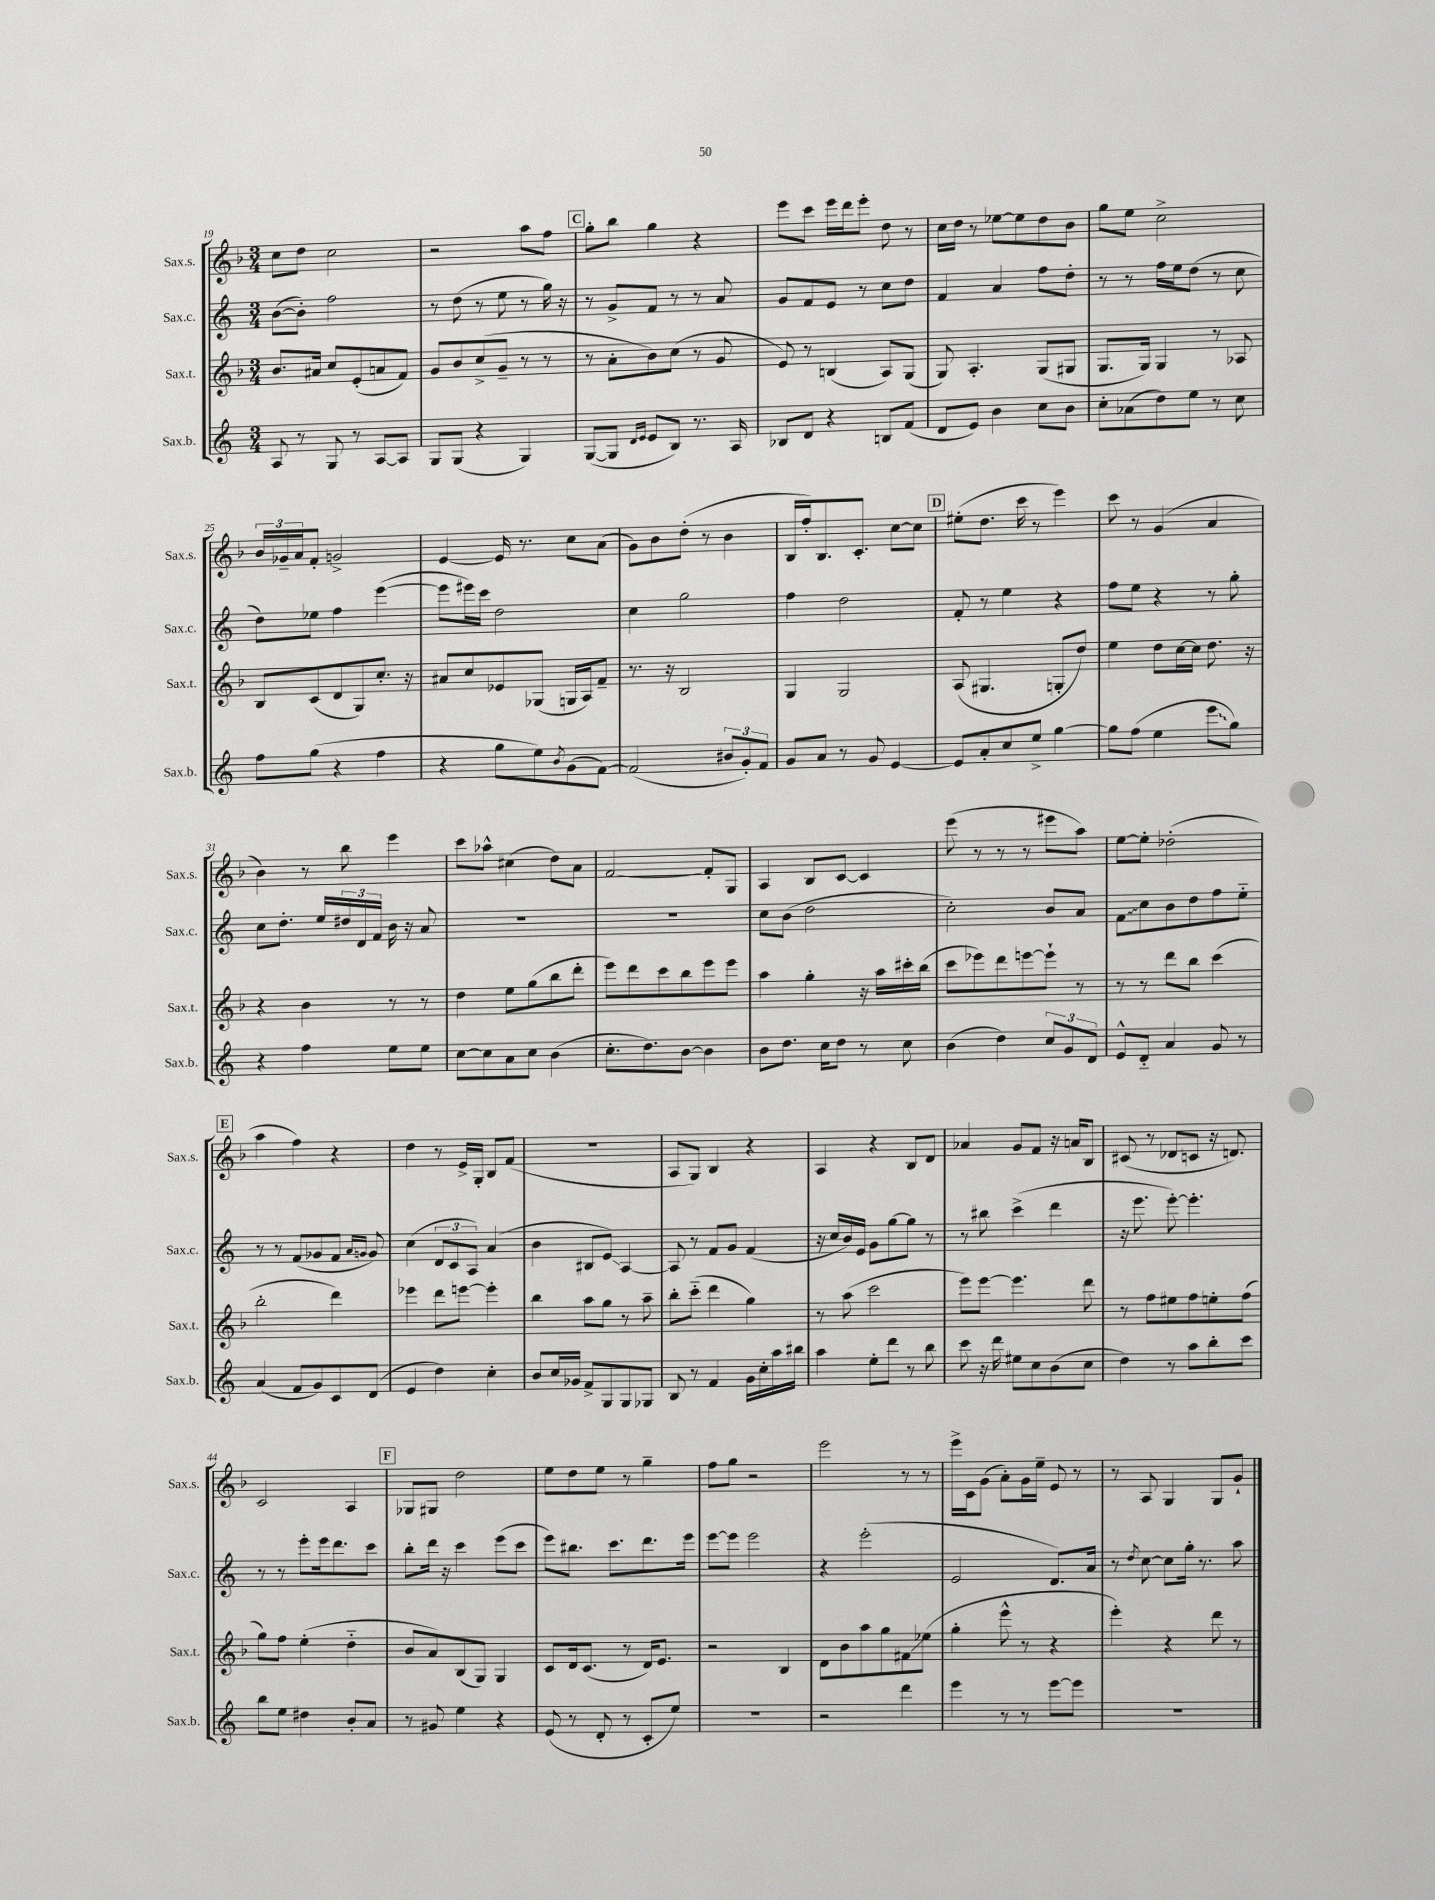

**kern	**kern	**kern	**kern
*staff4	*staff3	*staff2	*staff1
*clefG2	*clefG2	*clefG2	*clefG2
*k[]	*k[b-]	*k[]	*k[b-]
*M3/4	*M3/4	*M3/4	*M3/4
8A/	8.b-/L	([8b\L	8cc\L
8r	.	8b'\]J)	8dd\J
.	16a#/Jk	.	.
8G/	8cc/L	2ff\	2cc\
8r	(8e'/	.	.
[8A/L	8a/	.	.
8A/]J	8f/J)	.	.
=	=	=	=
8G/L	8g/L	8r	2r
(8G/J	8b-/	(8dd\	.
4r	(8cc^/	8r	.
.	8g~/J	8ee\	.
4G/)	8r	8r	8aa\L
.	8r	16gg\)	8ff\J
.	.	16r	.
=	=	=	=
([8G/L	8r	8r	8gg'\L
8G/]J	8a'\L	8g^/L	8bb-\J
16qqd/LL	.	.	.
16qqe/JJ	.	.	.
8e/L	8b-\)	8f/J	4gg\
8B/J)	(8cc\J	8r	.
8.r	8r	8r	4r
.	8g/	8a/	.
16A/	.	.	.
=	=	=	=
8B-/L	8e/)	8g/L	8eee\L
8d/J	8r	8f/	8ccc\J
4r	(4B/	8e/J	16eee\LL
.	.	.	16ddd\J
.	.	8r	8eee'\J
8B/L	8A/L)	8cc\L	8dd\
(8f/J	(8G/J	8dd\J	8r
=	=	=	=
8d/L	8G/)	4f/	16cc\LL
.	.	.	16dd\JJ
8e/J)	4.A'/	.	8r
4b\	.	4a/	[8ee-\L
.	.	.	8ee-\]
8cc\L	(8G/L	8ff\L	8dd\
8b\J	8G#/J	8dd'\J	8b-\J
=	=	=	=
8cc'\L	8.G/L	8r	8gg\L
(8a-\	.	8r	8ee\J
.	16G/Jk)	.	.
8dd\)	4G/	16ff\LL	2cc^\
.	.	16ee\J	.
8ee\J	.	(8dd\J	.
8r	8r	8r	.
8cc\	8A-/	8cc\	.
=	=	=	=
8ff\L	8B-/L	8dd\L)	24b-/LL
.	.	.	24g-~/
.	.	.	24a/J
(8gg\J	(8c/	8ee-\J	8f'/J
4r	8d/	4ff\	2g^/
.	8G/)	.	.
4ff\	8.cc'/J	([4eee\	.
.	16r	.	.
=	=	=	=
4r	8a#/L	8eee\]L	[4e/
.	8cc/	16eee#\L)	.
.	.	16ccc\JJ	.
8gg\L	8e-/	2dd\	16e/]
.	.	.	8.r
8ee\)	(8G-/J	.	.
8qb/	.	.	.
(8g\	16G/LL	.	8cc\L
.	16A/J)	.	.
[8f\J)	8f~/J	.	(8a\J
=	=	=	=
(2f/]	8.r	4cc\	8g\L)
.	.	.	8b-\
.	16r	.	.
.	2B-/	2gg\	(8dd'\J
.	.	.	8r
12b#/L	.	.	4b-\
12g'/)	.	.	.
12f/J	.	.	.
=	=	=	=
8g/L	4G/	4ff\	16B-/LL
.	.	.	16ff'/J)
8a/J	.	.	8.B-/
8r	2G/	2dd\	.
.	.	.	8.c'/J
8g/	.	.	.
[4e/	.	.	[8cc\L
.	.	.	8cc\]J
=	=	=	=
8e/]L	(8A/	8f'/	(8ee#'\L
8a'/	4.G#/	8r	8.dd\J
8cc/	.	4ee\	.
.	.	.	16ccc\
8ee^/J	.	.	8r
[4gg\	8G'/L	4r	4eee\)
.	8dd/J)	.	.
=	=	=	=
8gg\]L	4ee\	8ff\L	8ccc\
(8ff\J	.	8ee\J	8r
4ee\	8dd\L	4r	(4g/
.	[16cc\L	.	.
.	16cc\]JJ	.	.
8eee\L	8.dd\	8r	4a/
8gg\J)	.	8gg'\	.
.	16r	.	.
=	=	=	=
4r	4r	8cc\L	4b-\)
.	.	8.dd'\J	.
4ff\	4b-\	.	8r
.	.	16ee/LL	.
.	.	24dd#/	8bb-\
.	.	24d/	.
.	.	24f/JJ	.
8ee\L	8r	16b\	4eee\
.	.	16r	.
8ee\J	8r	8a/	.
=	=	=	=
[8cc\L	4dd\	2.r	8ccc\L
8cc\]	.	.	8aa-^^\J
8a\	8ee\L	.	(4cc#\
8cc\J	(8gg\	.	.
(4b\	8bb-\	.	8dd\L)
.	8ddd'\J	.	8a\J
=	=	=	=
8.cc'\L	8eee\L)	2.r	[2f/
.	8ddd\	.	.
8.dd\)	.	.	.
.	8ccc\	.	.
[8b\J	8bb-\	.	.
4b\]	8eee\	.	8f'/]L
.	8eee\J	.	8G/J
=	=	=	=
8b\L	4aa\	8cc\L	4A/
8.dd\J	.	(8b\J	.
.	4gg'\	2dd\	8B-/L
16cc\LK	.	.	.
8dd\J	.	.	[8c/J
8r	16r	.	4c/]
.	16aa\LL	.	.
8cc\	16ccc#'\	.	.
.	(16bb-\JJ	.	.
=	=	=	=
(4b\	8ccc\L	2cc'\)	(8eee\
.	8eee-\)	.	8r
4dd\)	8ddd\	.	8r
.	[8eee\	.	8r
12cc/L	8eee`\]J	8b/L	8eee#\L
12g/	.	.	.
.	8r	8a/J	8aa\J)
12d/J	.	.	.
=	=	=	=
8e^^/L	8r	8f\L	[8ee\L
8d'~/J	8r	8cc\	8ee'\]J
4a/	8ddd\L	8b\	(2dd-'\
.	8bb-\J	8dd\	.
8g/	(4ccc\	8ff\	.
8r	.	8ee'~\J	.
=	=	=	=
(4a/	2bb-'\	8r	4aa\
.	.	8r	.
8f/L	.	(8f/L	4ff\)
8g/)	.	8g-/	.
8c/	4ddd\)	8f/J	4r
.	.	16qqa/LL	.
.	.	16qqg/JJ	.
(8d/J	.	8g/)	.
=	=	=	=
4e/	4eee-\	(4cc\	4dd\
4dd\)	8ddd\L	12d/L	8r
.	.	12c/	.
.	[8eee\J	.	16e^/LL
.	.	12A/J)	.
.	.	.	16G'/JJ
4cc'\	4eee'\]	(4a/	8B-/L
.	.	.	(8f/J
=	=	=	=
8b/L	4bb-\	4b\	2.r
16cc/L	.	.	.
16g-/JJ	.	.	.
8f^/L	8aa\L	8B#/L	.
8G/	8gg\J	8e/J)	.
8G/	8r	[4A/	.
8G-/J	8aa~\	.	.
=	=	=	=
8B/	8bb-'\L	8A/]	8A/L
8r	(8ccc'~\J	8r	8G/J)
4f/	4ddd\	8f/L	4B-/
.	.	8g/J	.
16g\LL	4gg\)	(4f/	4r
16cc'\	.	.	.
16aa\	.	.	.
16bb#\JJ	.	.	.
=	=	=	=
4aa\	8r	16r	4A/
.	.	16cc/LL	.
.	(8aa\	16b/)	.
.	.	16e/JJ	.
8ee'\L	2ccc\	8g\L	4r
8ddd\J	.	[8gg\	.
8r	.	8gg\]J	8B-/L
8bb\	.	8r	8d/J
=	=	=	=
8ccc\	8eee\L)	8r	4a-/
16r	[8eee\J	8bb#\	.
16ddd\	.	.	.
8ee#\L	4.eee\]	(4ccc^\	8g/L
8cc\	.	.	8f/J
(8b\	.	4ddd\	16r
.	.	.	16a/LK
8cc\J	8ddd\	.	8B-/J
=	=	=	=
4dd\)	8r	16r	(8c#/
.	.	8.eee\	.
.	8ff\L	.	8r
8r	8ee#\	[8eee'\)	8d-/L
8aa\L	8ff\	4.eee'\]	8c/J
8bb'\	8ee'\	.	16r
.	.	.	8.d/)
8ccc\J	(8ff\J	.	.
=	=	=	=
8bb\L	8gg\L)	8r	2c/
8ee\J	8ff\J	8r	.
4dd#\	(4ee'\	8eee'\L	.
.	.	16eee\k	.
.	.	8.ddd\	.
8b'/L	4dd'~\	.	4A/
8a/J	.	8ccc\J	.
=	=	=	=
8r	8b-/L	8bb'\L	8G-/L
8g#/	8a/)	16ddd\Jk	8G#/J
.	.	16r	.
4ee\	(8B-/	4ccc\	2dd\
.	8G/J)	.	.
4r	4G/	(8eee\L	.
.	.	8ccc\J	.
=	=	=	=
(8e/	8c/L	8eee\L)	8ee\L
8r	16d/k	8.bb#\J	8dd\
.	(8.c/J	.	.
8d'/	.	.	8ee\J
.	.	8.ccc\L	.
8r	8r	.	8r
8c'/L	16d/LK)	8.ddd\	4gg~\
.	8.e/J	.	.
8ee/J)	.	.	.
.	.	16eee\Jk	.
=	=	=	=
2.r	2r	[8eee\L	8ff\L
.	.	8eee\]J	8gg\J
.	.	2eee\	2r
.	4B-/	.	.
=	=	=	=
2r	8d\L	4r	2eee\
.	8b-\	.	.
.	8aa\	(2eee'\	.
.	8gg\	.	.
4ddd\	8f#\	.	8r
.	(8ee-\J	.	8r
=	=	=	=
4eee\	4gg'\	2e/	16eee^\LL
.	.	.	16c\J
.	.	.	(8g\J
8r	8eee^^\	.	8a'\L)
8r	8r	.	16g\L
.	.	.	16ee~\JJ
[8eee\L	4r	8.d/L)	8e/
8eee\]J	.	.	8r
.	.	16a/Jk	.
=	=	=	=
2.r	4eee'\)	8r	8r
.	.	8qdd/	.
.	.	[8cc\	8A/
.	4r	8cc\]L	4G/
.	.	16gg'\Jk	.
.	.	8.r	.
.	8ddd\	.	8G/L
.	8r	8aa\	8g`/J
==	==	==	==
*-	*-	*-	*-
